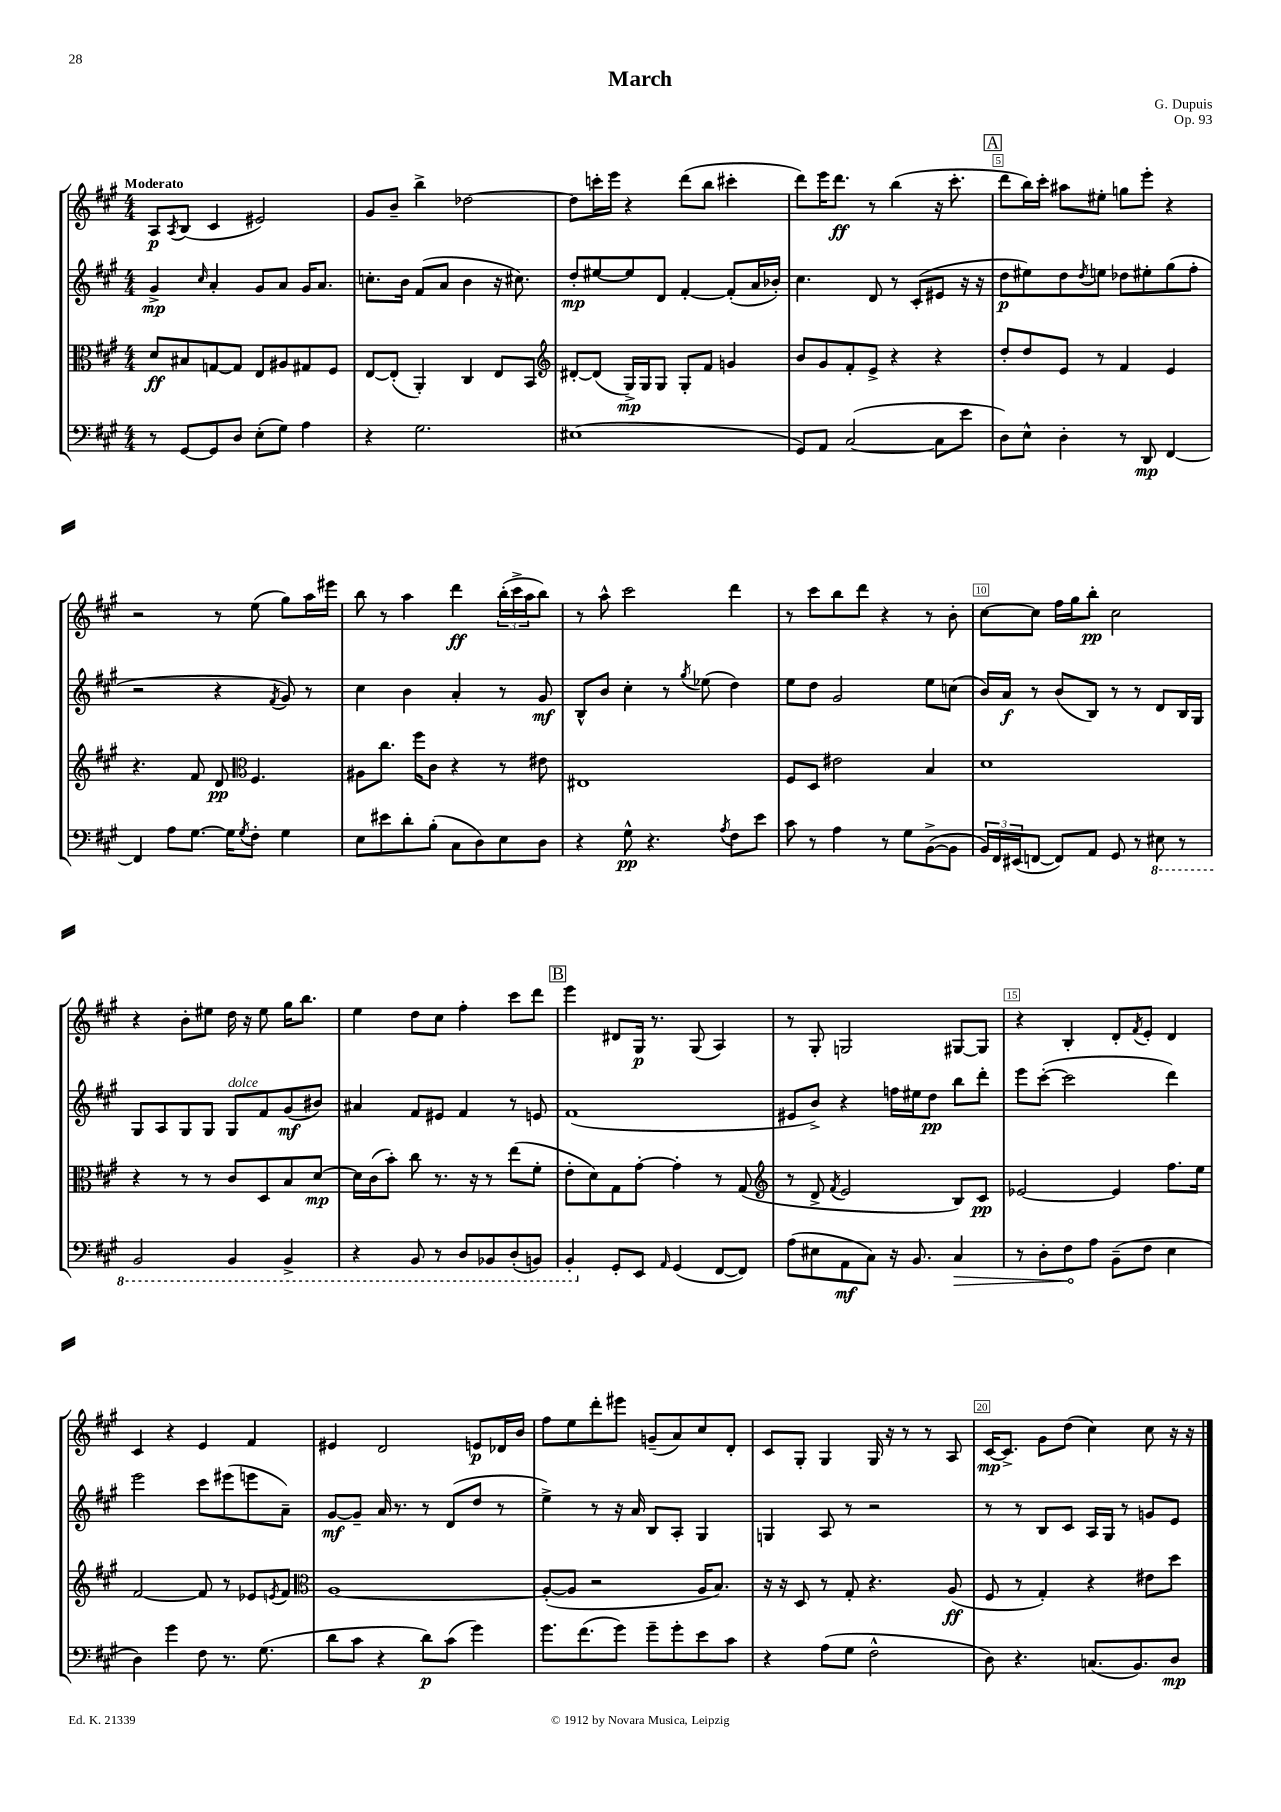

**kern	**dynam	**kern	**dynam	**kern	**dynam	**kern	**dynam
*part4	*part4	*part3	*part3	*part2	*part2	*part1	*part1
*staff4	*staff4	*staff3	*staff3	*staff2	*staff2	*staff1	*staff1
*clefF4	*	*clefC3	*	*clefG2	*	*clefG2	*
*k[f#c#g#]	*	*k[f#c#g#]	*	*k[f#c#g#]	*	*k[f#c#g#]	*
*M4/4	*	*M4/4	*	*M4/4	*	*M4/4	*
=1	=1	=1	=1	=1	=1	=1	=1
!	!	!	!	!	!	!LO:TX:a:B:t=Moderato	!
8r	.	8d/L	ff	4g#^/	mp	8A/L	p
.	.	.	.	.	.	8qA/	.
[8GG#/L	.	8B#X/	.	.	.	(8B/J	.
.	.	.	.	16qqcc#/	.	.	.
8GG#/]	.	[8Gn/	.	4a'/	.	4c#/	.
8D/J	.	8G/J]	.	.	.	.	.
(8E'\L	.	8E/L	.	8g#/L	.	2e#X/)	.
8G#\J)	.	8A#X/	.	8a/J	.	.	.
4A\	.	8G#X/	.	16g#/KL	.	.	.
.	.	.	.	8.a/J	.	.	.
.	.	8F#/J	.	.	.	.	.
=2	=2	=2	=2	=2	=2	=2	=2
4r	.	[8E/L	.	8.ccn'\L	.	8g#/L	.
.	.	(8E'/J]	.	.	.	8b~/J	.
.	.	.	.	16b\Jk	.	.	.
2.G#\	.	4AA'/)	.	(8f#/L	.	4bb^\	.
.	.	.	.	8a/J	.	.	.
.	.	4C#/	.	4b\	.	[2dd-X\	.
.	.	8E/L	.	16r	.	.	.
.	.	.	.	8.cc#X\)	.	.	.
.	.	8BB/J	.	.	.	.	.
=3	=3	=3	=3	=3	=3	=3	=3
*	*	*clefG2	*	*	*	*	*
(1E#X	.	[8d#X'/L	.	8dd'/L	mp	8dd-\L]	.
.	.	(8d#/J]	.	[8ee#X/	.	16cccn'\L	.
.	.	.	.	.	.	16eee\JJ	.
.	.	16G#^/LL)	mp	8ee#/]	.	4r	.
.	.	16G#/J	.	.	.	.	.
.	.	8G#/J	.	8d/J	.	.	.
.	.	8G#'/L	.	[4f#'/	.	(8ddd\L	.
.	.	8f#/J	.	.	.	8bb\J	.
.	.	4gn/	.	(8f#'/L]	.	4ccc#X'\	.
.	.	.	.	16a/L	.	.	.
.	.	.	.	16b-X'/JJ)	.	.	.
=4	=4	=4	=4	=4	=4	=4	=4
8GG#/L)	.	8b/L	.	4.cc#\	.	8ddd\L)	.
8AA/J	.	8g#/	.	.	.	16eee\K	.
.	.	.	.	.	.	8.ddd\J	ff
([2C#/	.	8f#'/	.	.	.	.	.
.	.	8e^/J	.	8d/	.	8r	.
.	.	4r	.	8r	.	(4bb\	.
.	.	.	.	(8c#'/L	.	.	.
8C#\L]	.	4r	.	8e#X/J	.	16r	.
.	.	.	.	.	.	8.ccc#'\	.
8e\J	.	.	.	16r	.	.	.
.	.	.	.	16r	.	.	.
!!LO:REH:place=s1:t=A
=5	=5	=5	=5	=5	=5	=5	=5
8D\L)	.	8dd'/L	.	8dd\L	p	8ddd\L	.
8E^^\J	.	8dd/	.	8ee#X\)	.	16bb\L)	.
.	.	.	.	.	.	16ccc#'\JJ	.
4D'\	.	8e/J	.	8dd\	.	8aa#X\L	.
.	.	.	.	8qdd/	.	.	.
.	.	8r	.	8een\J	.	8ee#X'\J	.
8r	.	4f#/	.	8dd-X\L	.	8ggn\L	.
8DD/	mp	.	.	8ee#X'\	.	8eee'\J	.
[4FF#/	.	4e/	.	(8gg#\	.	4r	.
.	.	.	.	8ff#'\J	.	.	.
!!LO:LB:g=z
=6	=6	=6	=6	=6	=6	=6	=6
4FF#/]	.	4.r	.	2r	.	2r	.
8A\L	.	.	.	.	.	.	.
[8.G#\J	.	8f#/	.	.	.	.	.
.	.	8d/	pp	4r	.	8r	.
16G#\KL]	.	.	.	.	.	.	.
8qG#/	.	.	.	.	.	.	.
*	*	*clefC3	*	*	*	*	*
8F#'\J	.	4.F#/	.	.	.	(8ee\	.
.	.	.	.	8qf#/	.	.	.
4G#\	.	.	.	8g#/)	.	8gg#\L)	.
.	.	.	.	8r	.	16aa\L	.
.	.	.	.	.	.	16eee#X\JJ	.
=7	=7	=7	=7	=7	=7	=7	=7
8E\L	.	8A#X\L	.	4cc#\	.	8bb\	.
8e#X\	.	8.cc#\J	.	.	.	8r	.
8d'\	.	.	.	4b\	.	4aa\	.
.	.	16ff#\KL	.	.	.	.	.
(8B'\J	.	8c#\J	.	.	.	.	.
8C#\L	.	4r	.	4a'/	.	4ddd\	ff
8D\)	.	.	.	.	.	.	.
8E\	.	8r	.	8r	.	(24bb'\LL	.
.	.	.	.	.	.	24ccc#^\	.
.	.	.	.	.	.	24aa\J	.
8D\J	.	8e#X\	.	8g#/	mf	8bb\J)	.
=8	=8	=8	=8	=8	=8	=8	=8
4r	.	1E#X	.	8B^^/L	.	8r	.
.	.	.	.	8b/J	.	8aa^^\	.
8G#^^\	pp	.	.	4cc#'\	.	2ccc#\	.
4.r	.	.	.	.	.	.	.
.	.	.	.	8r	.	.	.
.	.	.	.	8qgg#/	.	.	.
.	.	.	.	(8ee-X\	.	.	.
8qA/	.	.	.	.	.	.	.
8F#\L	.	.	.	4dd\)	.	4ddd\	.
8e\J	.	.	.	.	.	.	.
=9	=9	=9	=9	=9	=9	=9	=9
8c#\	.	8F#/L	.	8ee\L	.	8r	.
8r	.	8D/J	.	8dd\J	.	8ccc#\L	.
4A\	.	2e#X\	.	2g#/	.	8bb\	.
.	.	.	.	.	.	8ddd\J	.
8r	.	.	.	.	.	4r	.
8G#\L	.	.	.	.	.	.	.
([8BB^\	.	4B/	.	8ee\L	.	8r	.
8BB\J]	.	.	.	(8ccn\J	.	8b'\	.
=10	=10	=10	=10	=10	=10	=10	=10
24BB/LL)	.	1d	.	16b/LL)	.	[8cc#\L	.
24FF#/	.	.	.	.	.	.	.
.	.	.	.	16a/JJ	f	.	.
(24EE#X/J	.	.	.	.	.	.	.
[8FFn/J	.	.	.	8r	.	8cc#\J]	.
8FF/L])	.	.	.	(8b/L	.	16ff#\LL	.
.	.	.	.	.	.	16gg#\J	.
8AA/J	.	.	.	8B/J)	.	8bb'\J	pp
8GG#/	.	.	.	8r	.	2cc#\	.
8r	.	.	.	8r	.	.	.
*8ba	*	*	*	*	*	*	*
8EE#X\	.	.	.	8d/L	.	.	.
8r	.	.	.	16B/L	.	.	.
.	.	.	.	16G#/JJ	.	.	.
!!LO:LB:g=z
=11	=11	=11	=11	=11	=11	=11	=11
2BBB/	.	4r	.	8G#/L	.	4r	.
.	.	.	.	8A/	.	.	.
.	.	8r	.	8G#/	.	8b'\L	.
.	.	8r	.	8G#/J	.	8ee#X\J	.
!	!	!	!	!LO:TX:a:i:t=dolce	!	!	!
4BBB/	.	8c#/L	.	8G#/L	.	16dd\	.
.	.	.	.	.	.	16r	.
.	.	8D/	.	8f#/	.	8ee#\	.
4BBB^/	.	8B/	.	(8g#/	mf	16gg#\KL	.
.	.	.	.	.	.	8.bb\J	.
.	.	[8d/J	mp	8b#X/J)	.	.	.
=12	=12	=12	=12	=12	=12	=12	=12
4r	.	16d\LL]	.	4a#X/	.	4ee\	.
.	.	(16c#\J	.	.	.	.	.
.	.	8b'\J)	.	.	.	.	.
8BBB/	.	8cc#\	.	8f#/L	.	8dd\L	.
8r	.	8.r	.	8e#X/J	.	8cc#\J	.
8DD/L	.	.	.	4f#/	.	4ff#'\	.
.	.	16r	.	.	.	.	.
8BBB-X/	.	8r	.	.	.	.	.
(8DD'/	.	(8ee\L	.	8r	.	8ccc#\L	.
8BBBn/J)	.	8f#'\J	.	8en/	.	8ddd\J	.
!!LO:REH:place=s1:t=B
=13	=13	=13	=13	=13	=13	=13	=13
4BBB'/	.	8e'\L	.	(1f#	.	4eee\	.
.	.	8d\)	.	.	.	.	.
*X8ba	*	*	*	*	*	*	*
8GG#'/L	.	8G#\	.	.	.	8d#X/L	.
8EE/J	.	[8g#'\J	.	.	.	16G#/Jk	p
.	.	.	.	.	.	8.r	.
16qqAA/	.	.	.	.	.	.	.
(4GG#/	.	4g#'\]	.	.	.	.	.
.	.	.	.	.	.	(8G#/	.
[8FF#/L	.	8r	.	.	.	4A/)	.
8FF#/J])	.	(8G#/	.	.	.	.	.
=14	=14	=14	=14	=14	=14	=14	=14
*	*	*clefG2	*	*	*	*	*
(8A\L	.	8r	.	8e#X/L	.	8r	.
8E#X\	.	8d^/	.	8b^/J)	.	8G#'/	.
.	.	8qf#/	.	.	.	.	.
8AA\	mf	2e/	.	4r	.	2Gn/	.
8C#\J)	.	.	.	.	.	.	.
16r	.	.	.	16ffn\LL	.	.	.
8.BB/	.	.	.	16ee#X\J	.	.	.
.	.	.	.	8dd\J	pp	.	.
!	!LO:HP:b	!	!	!	!	!	!
4C#/	>	8B/L)	.	8bb\L	.	[8G#X/L	.
.	.	8c#/J	pp	8ddd'\J	.	8G#/J]	.
=15	=15	=15	=15	=15	=15	=15	=15
8r	.	[2e-X/	.	8eee\L	.	4r	.
8D'\L	.	.	.	([8ccc#'\J	.	.	.
8F#\	.	.	.	2ccc#\]	.	4B'/	.
8A\J	]	.	.	.	.	.	.
(8BB~\L	.	4e-/]	.	.	.	8d'/L	.
.	.	.	.	.	.	8qf#/	.
8F#\J	.	.	.	.	.	8e'/J	.
4E\	.	8.ff#\L	.	4ddd\)	.	4d/	.
.	.	16ee\Jk	.	.	.	.	.
!!LO:LB:g=z
=16	=16	=16	=16	=16	=16	=16	=16
4D\)	.	[2f#/	.	2eee\	.	4c#/	.
4g#\	.	.	.	.	.	4r	.
8F#\	.	8f#/]	.	8ccc#\L	.	4e/	.
8.r	.	8r	.	(8eee#X\	.	.	.
.	.	8e-X/L	.	8eeen\	.	4f#/	.
(8.G#\	.	.	.	.	.	.	.
.	.	8qen/	.	.	.	.	.
.	.	8f#/J	.	8a~\J)	.	.	.
=17	=17	=17	=17	=17	=17	=17	=17
*	*	*clefC3	*	*	*	*	*
8d\L	.	[1A	.	[8g#/L	mf	4e#X/	.
8c#\J	.	.	.	8g#~/J]	.	.	.
4r	.	.	.	16a/	.	2d/	.
.	.	.	.	8.r	.	.	.
8d\L)	p	.	.	8r	.	.	.
(8c#\J	.	.	.	(8d/L	.	.	.
4g#\)	.	.	.	8dd/J	.	8en/L	p
.	.	.	.	8r	.	16d-X/L	.
.	.	.	.	.	.	16b/JJ	.
=18	=18	=18	=18	=18	=18	=18	=18
8.g#\L	.	(8A'/L_	.	4ee^\)	.	8ff#\L	.
.	.	8A/J]	.	.	.	8ee\	.
(8.f#\	.	.	.	.	.	.	.
.	.	2r	.	8r	.	8ddd'\	.
8g#\J)	.	.	.	16r	.	8eee#X\J	.
.	.	.	.	16a/	.	.	.
8g#~\L	.	.	.	8B/L	.	(8gn~/L	.
8g#'\	.	.	.	8A'/J	.	8a/)	.
8e\	.	16A/KL	.	4G#/	.	8cc#/	.
.	.	8.B/J)	.	.	.	.	.
8c#\J	.	.	.	.	.	8d'/J	.
=19	=19	=19	=19	=19	=19	=19	=19
4r	.	16r	.	4Gn/	.	8c#/L	.
.	.	16r	.	.	.	.	.
.	.	8D/	.	.	.	8G#'/J	.
(8A\L	.	8r	.	8A/	.	4G#/	.
8G#\J	.	8G#'/	.	8r	.	.	.
2F#^^\	.	4.r	.	2r	.	16G#/	.
.	.	.	.	.	.	16r	.
.	.	.	.	.	.	8r	.
.	.	.	.	.	.	8r	.
.	.	(8A/	ff	.	.	8A/	.
=20	=20	=20	=20	=20	=20	=20	=20
8D\)	.	8F#/	.	8r	.	[16c#/KL	mp
.	.	.	.	.	.	8.c#^/J]	.
4.r	.	8r	.	8r	.	.	.
.	.	4G#'/)	.	8B/L	.	8g#\L	.
.	.	.	.	8c#/J	.	(8dd\J	.
(8.Cn/L	.	4r	.	16A/LL	.	4cc#\)	.
.	.	.	.	16G#/JJ	.	.	.
.	.	.	.	8r	.	.	.
8.BB/)	.	.	.	.	.	.	.
.	.	8e#X\L	.	8gn/L	.	8cc#\	.
8D/J	mp	8dd\J	.	8e/J	.	16r	.
.	.	.	.	.	.	16r	.
==	==	==	==	==	==	==	==
*-	*-	*-	*-	*-	*-	*-	*-
